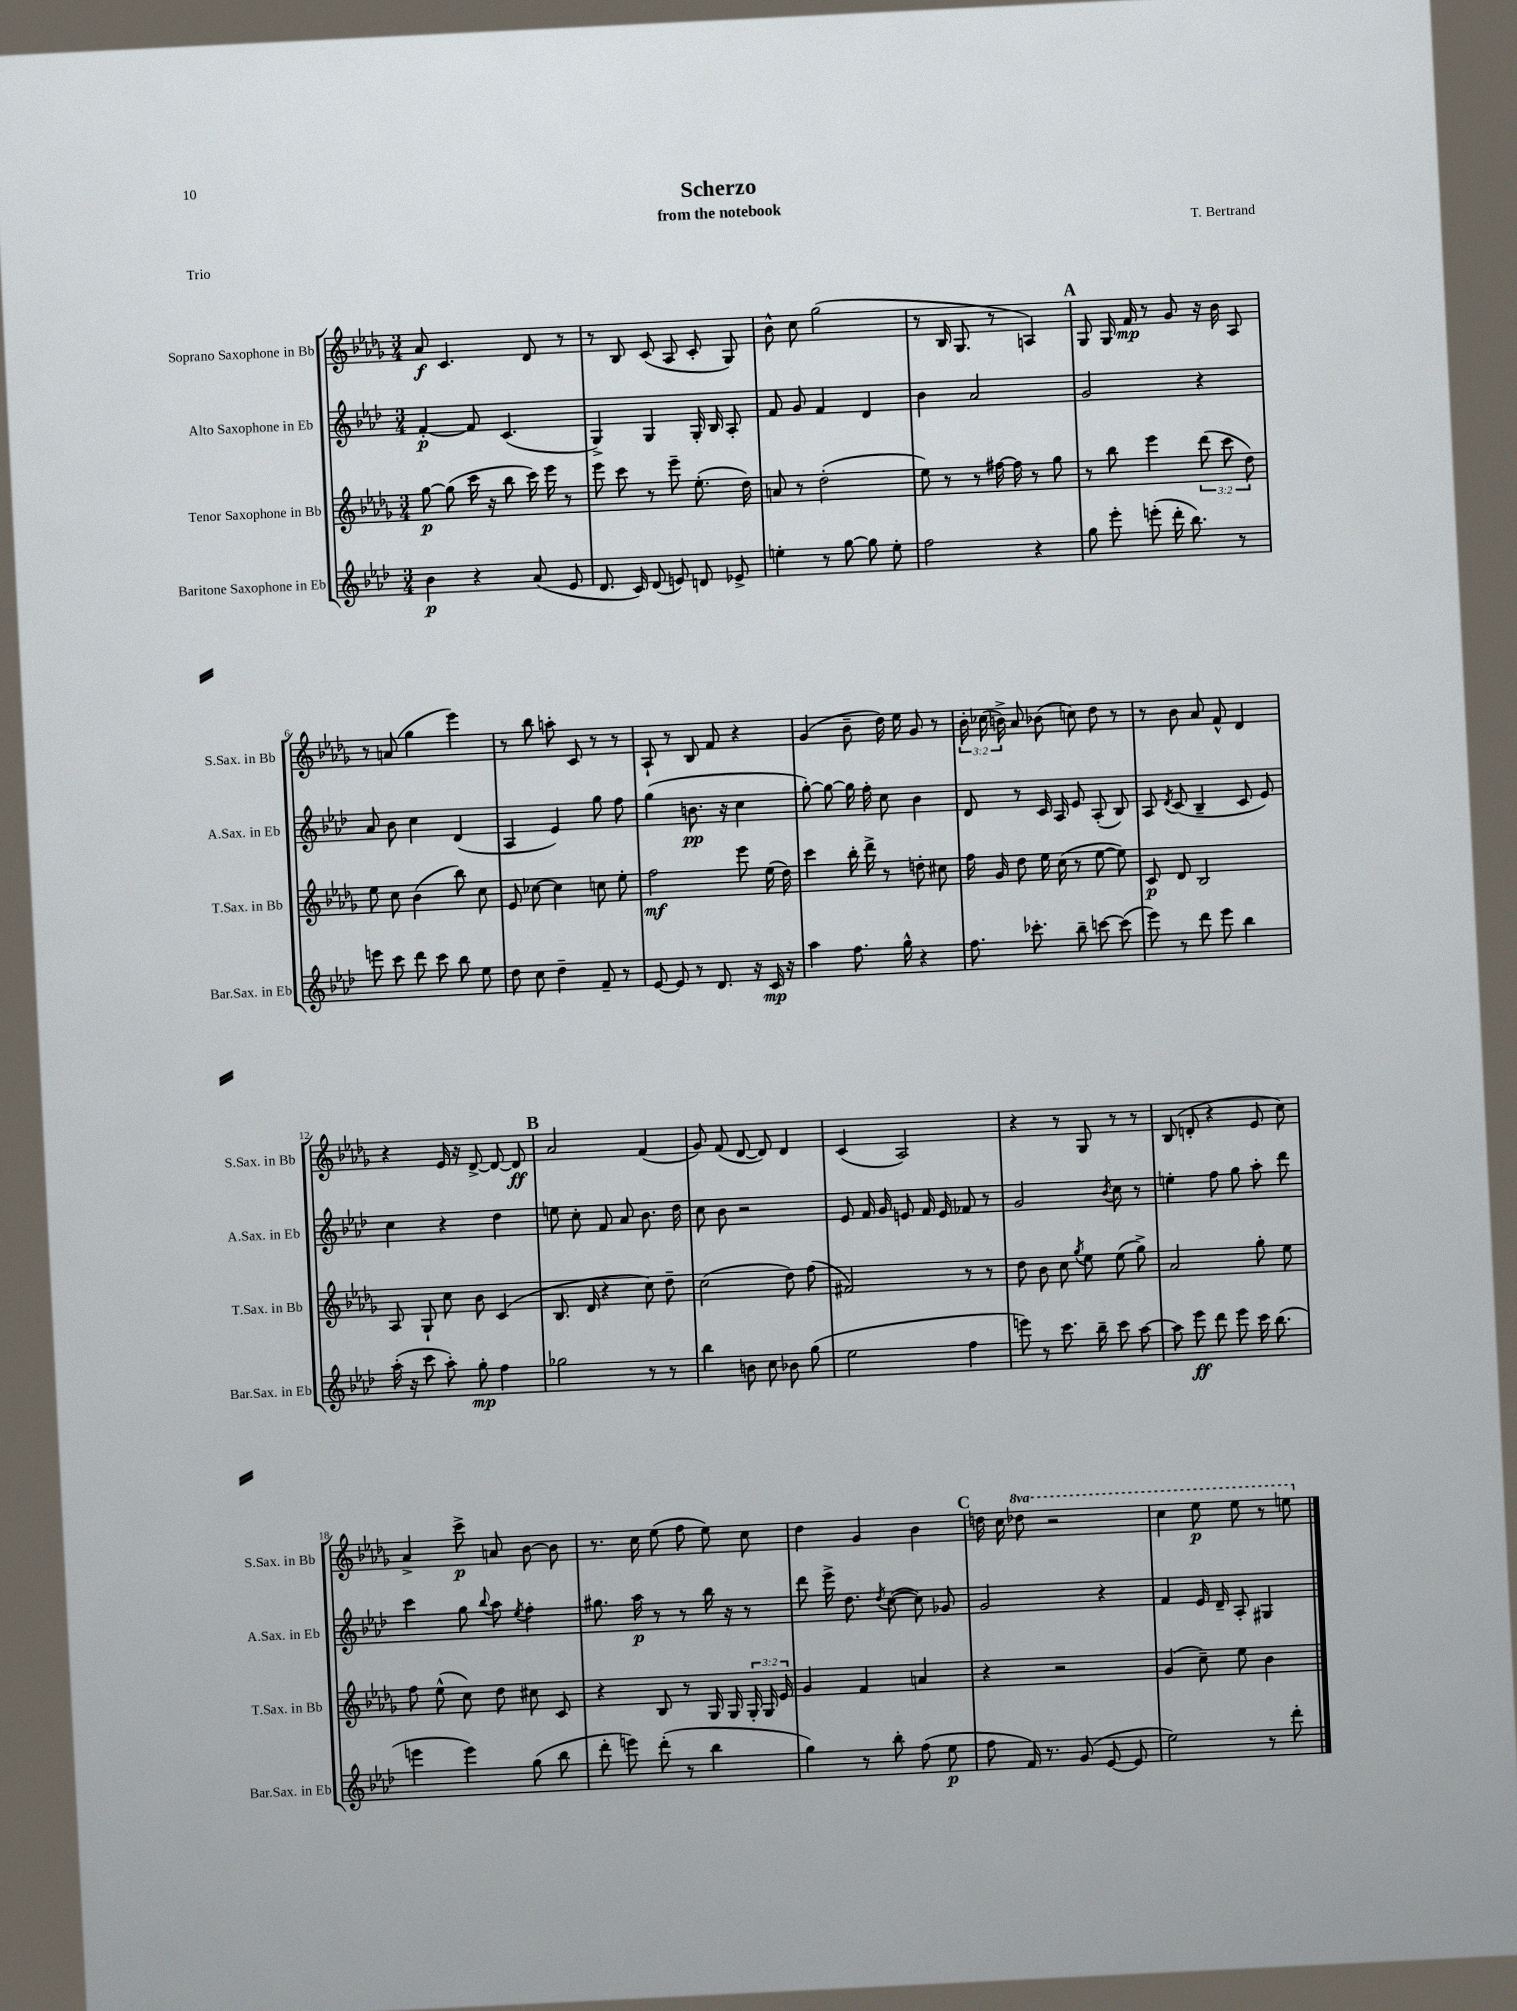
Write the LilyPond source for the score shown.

\header { title = "Scherzo" composer = "T. Bertrand" subtitle = "from the notebook" piece = "Trio" }
<<
\new StaffGroup <<
\new Staff = "s0" \with { instrumentName = "Soprano Saxophone in Bb" shortInstrumentName = "S.Sax. in Bb" } {
    \clef treble \key des \major \numericTimeSignature \time 3/4 \override Staff.TupletNumber.text = #tuplet-number::calc-fraction-text \set Staff.ottavationMarkups = #ottavation-simple-ordinals
    \autoBeamOff aes'8\f c'4. des'8 r8 |
    r8 bes8 c'8( aes8 c'8-. ges8) |
    bes'8-^ c''8 ges''2( |
    r8 bes16 ges8. r8 a4) |
    \mark \markup { \bold "A" } ges8 ges16 f'16\mp r8 ges'8 r16 bes'16 aes8 |
    r8 a'8( ges''4 ees'''4) |
    r8 bes''8 a''8-. c'8 r8 r8 |
    aes8-! r8 bes8 f'8 r4 |
    ges'4( bes'8-- des''16) ees''16 ges'8 r8 |
    \tuplet 3/2 { bes'16-. ces''16( b'16->) } aes'8 bes'8( c''8) des''8 r8 |
    r8 bes'8 aes'8 f'8-^ des'4 |
    r4 ees'16 r16 des'8~-> des'8~ des'8\ff |
    \mark \markup { \bold "B" } aes'2 f'4( |
    ges'8) f'8( des'8~ des'8) des'4 |
    c'4( aes2) |
    r4 r8 ges8 r8 r8 |
    bes8( d'8-. r4 ees'8 c''8) |
    aes'4-> c'''8->\p a'8 bes'8~ bes'8 |
    r8. c''16 ees''8( f''8 ees''8) c''8 |
    des''4 ges'4 bes'4 |
    \mark \markup { \bold "C" } d''16 c''16 \ottava #1 des'''!8 r2 |
    c'''4 ees'''8\p ees'''8 r8 e'''8 \ottava #0 \bar "|." |
}
\new Staff = "s1" \with { instrumentName = "Alto Saxophone in Eb" shortInstrumentName = "A.Sax. in Eb" } {
    \clef treble \key aes \major \numericTimeSignature \time 3/4
    \autoBeamOff f'4~-.\p f'8 c'4.( |
    g4->) g4 g16-. bes16 aes8-. |
    f'8 g'8 f'4 des'4 |
    bes'4 aes'2 |
    \mark \markup { \bold "A" } g'2 r4 |
    aes'8 bes'8 c''4 des'4( |
    aes4 ees'4) g''8 f''8 |
    g''4( b'8.\pp r16 c''4 |
    g''8~-.) g''8~ g''16 f''16-. c''8 bes'4 |
    des'8 r8 c'16 aes16 ees'8 aes8-.( bes8) |
    aes8 \acciaccatura { des'8 } c'8( bes4-- c'8 ees'8) |
    c''4 r4 des''4 |
    \mark \markup { \bold "B" } e''8 c''8-. f'8 aes'8 bes'8. des''16 |
    c''8 bes'8 r2 |
    ees'8 f'16 g'16 e'8 f'16 e'16 fes'8 r8 |
    g'2 \acciaccatura { bes'8 } c''8 r8 |
    e''4-. f''8 g''8 aes''8-. des'''8 |
    c'''4 g''8 \appoggiatura { bes''8 } aes''8 \acciaccatura { ees''8 } f''4-. |
    gis''8. aes''16\p r8 r8 bes''16 r16 r8 |
    des'''8 ees'''16-> des''8. \acciaccatura { des''8 } c''8~( c''8) ges'8 |
    \mark \markup { \bold "C" } g'2 r4 |
    f'4 ees'16 des'16-- aes8-. gis4 \bar "|." |
}
\new Staff = "s2" \with { instrumentName = "Tenor Saxophone in Bb" shortInstrumentName = "T.Sax. in Bb" } {
    \clef treble \key des \major \numericTimeSignature \time 3/4 \override Staff.TupletNumber.text = #tuplet-number::calc-fraction-text
    \autoBeamOff ges''8~\p ges''8( c'''16 r16 bes''8 c'''16) ees'''16 r8 |
    ees'''8 c'''8 r8 ees'''8-- ees''8.-.( des''16) |
    a'8 r8 des''2-.( |
    ees''8) r8 r8 fis''16~ fis''16 r8 ges''8 |
    \mark \markup { \bold "A" } r8 bes''8 ees'''4 \tuplet 3/2 { des'''8( c'''8 des''8) } |
    ees''8 c''8 bes'4( bes''8) c''8 |
    ees'8 ces''8~ ces''4 c''8 ees''8-. |
    f''2\mf ees'''8 ees''16( des''16) |
    c'''4 bes''16-. des'''16-> r8 d''8-. cis''8 |
    f''16 ges'16 des''8 ees''16 c''16( r8 ees''8~ ees''8) |
    c'8\p des'8 bes2 |
    aes8 ges8-! c''8 bes'8 c'4( |
    \mark \markup { \bold "B" } bes8. des'16 r4 c''8) des''8-- |
    c''2( des''8) f''8( |
    fis'2) r8 r8 |
    des''8 bes'8 c''8 \acciaccatura { ges''8 } ees''8 ees''8( ges''8->) |
    aes'2 ges''8-. ees''8 |
    f''8 ees''8-^( c''8) des''8 cis''8 c'8 |
    r4 bes8 r8 ges16 ges16 \tuplet 3/2 { ges16-. ges16 ees'16 } |
    ges'4 f'4 a'4 |
    \mark \markup { \bold "C" } r4 r2 |
    ges'4( c''8--) ees''8 bes'4 \bar "|." |
}
\new Staff = "s3" \with { instrumentName = "Baritone Saxophone in Eb" shortInstrumentName = "Bar.Sax. in Eb" } {
    \clef treble \key aes \major \numericTimeSignature \time 3/4
    \autoBeamOff bes'4\p r4 aes'8( ees'8 |
    des'8. c'16) des'8( e'8) d'8 ees'8-> |
    e''4-. r8 g''8~ g''8 e''8-. |
    f''2 r4 |
    \mark \markup { \bold "A" } g''8 ees'''8-. e'''8-.( des'''16-. bes''8.) r8 |
    e'''8 c'''8 des'''8 c'''8 bes''8 ees''8 |
    des''8 c''8 des''4-- f'8-- r8 |
    ees'8~ ees'8 r8 des'8. r16 c'16\mp r16 |
    aes''4 f''8. g''16-^ r4 |
    f''8. ces'''8.-. bes''8-- c'''8~ c'''8( |
    ees'''8) r8 des'''8 ees'''8 bes''4 |
    aes''16-.( r16 c'''8 aes''8-.) g''8-.\mp f''4 |
    \mark \markup { \bold "B" } ges''2 r8 r8 |
    bes''4 b'8 c''8 bes'8 g''8( |
    ees''2 f''4 |
    e'''8) r8 c'''8. bes''16-- c'''8 aes''8~ |
    aes''8 ees'''8\ff des'''8 ees'''8 c'''16 bes''8.( |
    e'''4 e'''4) g''8( bes''8 |
    des'''8-. e'''8) des'''8-.( r8 bes''4 |
    g''4) r8 bes''8-. f''8( ees''8\p |
    \mark \markup { \bold "C" } f''8 f'16) r8. g'8( ees'8~ ees'8 |
    ees''2) r8 des'''8-. \bar "|." |
}
>>
>>
